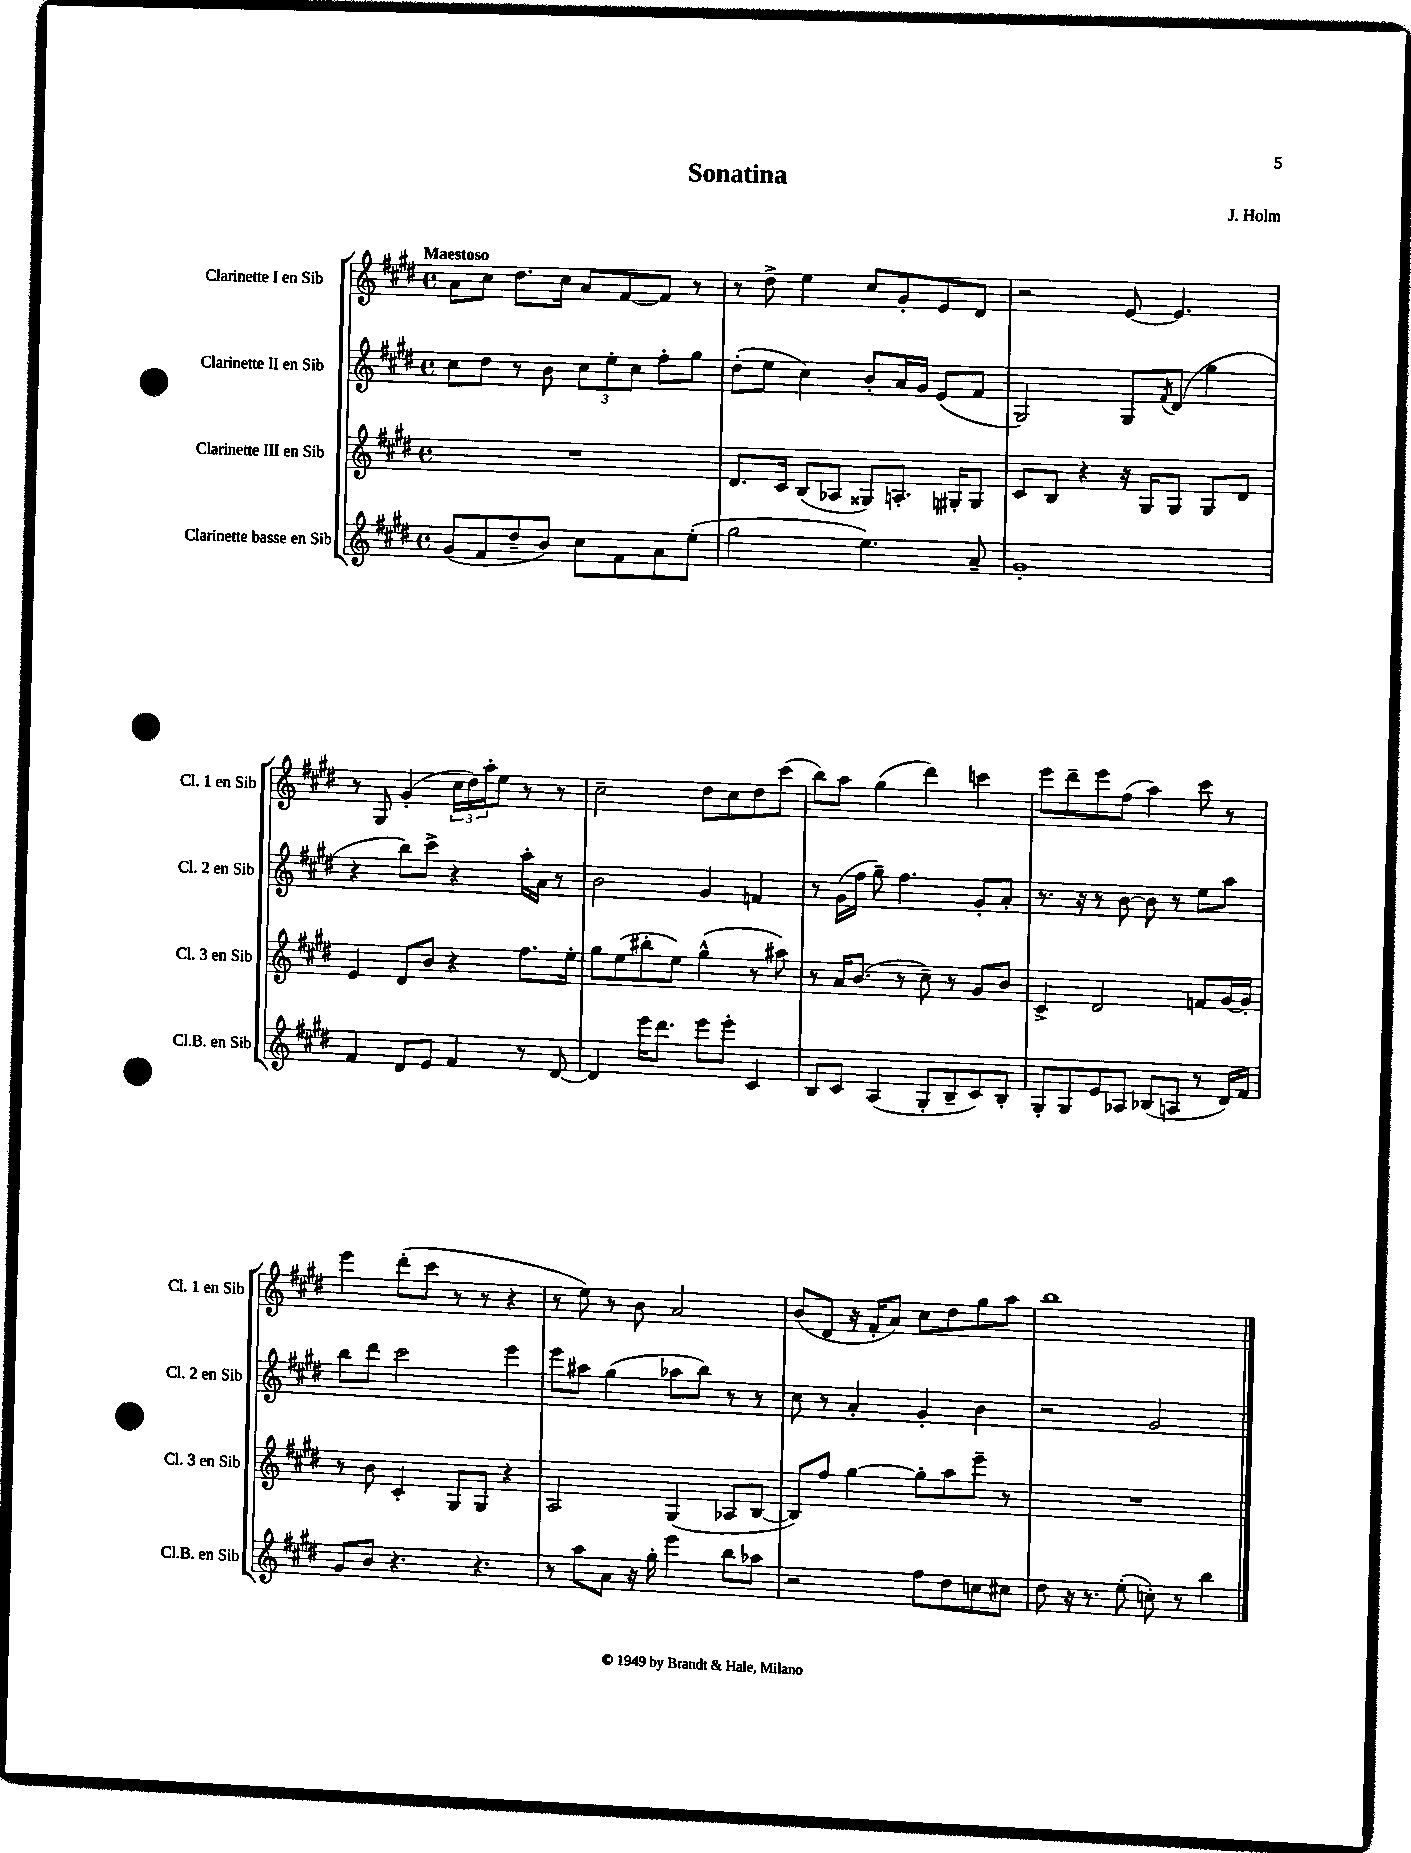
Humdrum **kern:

**kern	**kern	**kern	**kern
*part4	*part3	*part2	*part1
*staff4	*staff3	*staff2	*staff1
*I"Clarinette basse en Sib	*I"Clarinette III en Sib	*I"Clarinette II en Sib	*I"Clarinette I en Sib
*I'Cl.B. en Sib	*I'Cl. 3 en Sib	*I'Cl. 2 en Sib	*I'Cl. 1 en Sib
*clefG2	*clefG2	*clefG2	*clefG2
*k[f#c#g#d#]	*k[f#c#g#d#]	*k[f#c#g#d#]	*k[f#c#g#d#]
*M4/4	*M4/4	*M4/4	*M4/4
*met(c)	*met(c)	*met(c)	*met(c)
=1	=1	=1	=1
!	!	!	!LO:TX:a:B:t=Maestoso
(8g#/L	1r	8cc#\L	8a\L
8f#/	.	8dd#\J	8cc#\J
8dd#~/	.	8r	8.dd#\L
8b/J)	.	8b\	.
.	.	.	16cc#\Jk
8cc#\L	.	12cc#\L	8a/L
.	.	12ee'\	.
8f#\	.	.	[8f#/
.	.	12cc#\J	.
8a\	.	8ff#'\L	8f#/J]
(8ee'\J	.	8gg#\J	8r
=2	=2	=2	=2
2gg#\	8.d#/L	(8dd#'\L	8r
.	.	8ee\J	8dd#^\
.	16c#/Jk	.	.
.	(8B/L	4cc#\)	4ee\
.	8A-X/J	.	.
4.ee\)	8G##X/L)	8b'/L	8cc#/L
.	8.An'/J	16a/L	8g#'/
.	.	16g#/JJ	.
.	.	(8e/L	8e/
.	16G#X'/KL	.	.
8a~/	8G#/J	8f#/J	8d#/J
=3	=3	=3	=3
1g#'	8c#/L	2G#/)	2r
.	8B/J	.	.
.	4r	.	.
.	16r	8G#/L	[8e/
.	16G#/KL	.	.
.	.	8qf#/	.
.	8G#/J	(8d#/J	4.e/]
.	8G#/L	4gg#\	.
.	8d#/J	.	.
!!LO:LB:g=z
=4	=4	=4	=4
4f#/	4e/	4r	8r
.	.	.	8G#/
8d#/L	8d#/L	8bb\L)	(4g#'/
8e/J	8b/J	8ccc#^\J	.
4f#/	4r	4r	24cc#\LL
.	.	.	24dd#\)
.	.	.	24aa'\J
.	.	.	8ee\J
8r	8.ff#\L	16aa'\LL	8r
.	.	16a\JJ	.
[8d#/	.	8r	8r
.	16ee'\Jk	.	.
=5	=5	=5	=5
4d#/]	8gg#\L	2b\	2cc#~\
.	(8ee\	.	.
16eee\KL	8bb#X'\	.	.
8.ddd#\J	.	.	.
.	8ee\J)	.	.
8eee\L	(4gg#^^\	4g#/	8dd#\L
8eee'\J	.	.	8cc#\
4c#/	8r	4fn/	8dd#\
.	8aa#X\)	.	(8ccc#\J
=6	=6	=6	=6
8B/L	8r	8r	8bb\L)
8c#/J	16a/KL	(16g#\LL	8aa\J
.	(8.b/J	16ff#\JJ	.
(4A/	.	8gg#~\)	(4gg#\
.	8r	4.ff#\	.
8G#'/L	8cc#~\)	.	4ddd#\)
8B~/	8r	.	.
8c#/)	8g#/L	8g#'/L	4cccn\
8B'/J	8b/J	8a'/J	.
=7	=7	=7	=7
8G#'/L	4c#^/	8.r	8eee\L
8G#/	.	.	8ddd#~\
.	.	16r	.
8e/	2d#/	8r	8eee\
8A-X/J	.	[8b\	(8ff#\J
(8B-X/L	.	8b\]	4aa\)
8An/J	.	8r	.
8r	8fn/L	8ee\L	8ccc#\
16d#/LL)	[16g#/L	8aa\J	8r
16f#/JJ	16g#'/JJ]	.	.
!!LO:LB:g=z
=8	=8	=8	=8
8g#/L	8r	8bb\L	4eee\
8b/J	8b\	8ddd#\J	.
4.r	4c#'/	2ccc#\	(8ddd#'\L
.	.	.	8ccc#\J
.	8G#/L	.	8r
4.r	8G#/J	.	8r
.	4r	4eee\	4r
=9	=9	=9	=9
8r	2A/	8eee\L	8r
8aa\L	.	8aa#X\J	8ee\)
8a\J	.	(4gg#\	8r
16r	.	.	8b\
16gg#'\	.	.	.
4eee\	(4G#/	8aa-X\L	2a/
.	.	8bb\J)	.
8bb\L	8A-X/L	8r	.
8aa-X\J	[8B/J	8r	.
=10	=10	=10	=10
2r	8B/L])	8cc#\	(8b/L
.	8ff#/J	8r	8d#/J
.	[4gg#\	4a'/	16r
.	.	.	16f#'/KL
.	.	.	8a/J)
8ff#\L	8gg#'\L]	4g#'/	8cc#\L
8dd#\	8aa\	.	8dd#\
8ccn\	8eee~\J	4b\	8gg#\
8cc#X\J	8r	.	8aa\J
=11	=11	=11	=11
8dd#\	1r	2r	1bb
16r	.	.	.
8.r	.	.	.
(8ee'\	.	.	.
8ccn'\)	.	2g#/	.
8r	.	.	.
4bb\	.	.	.
==	==	==	==
*-	*-	*-	*-
